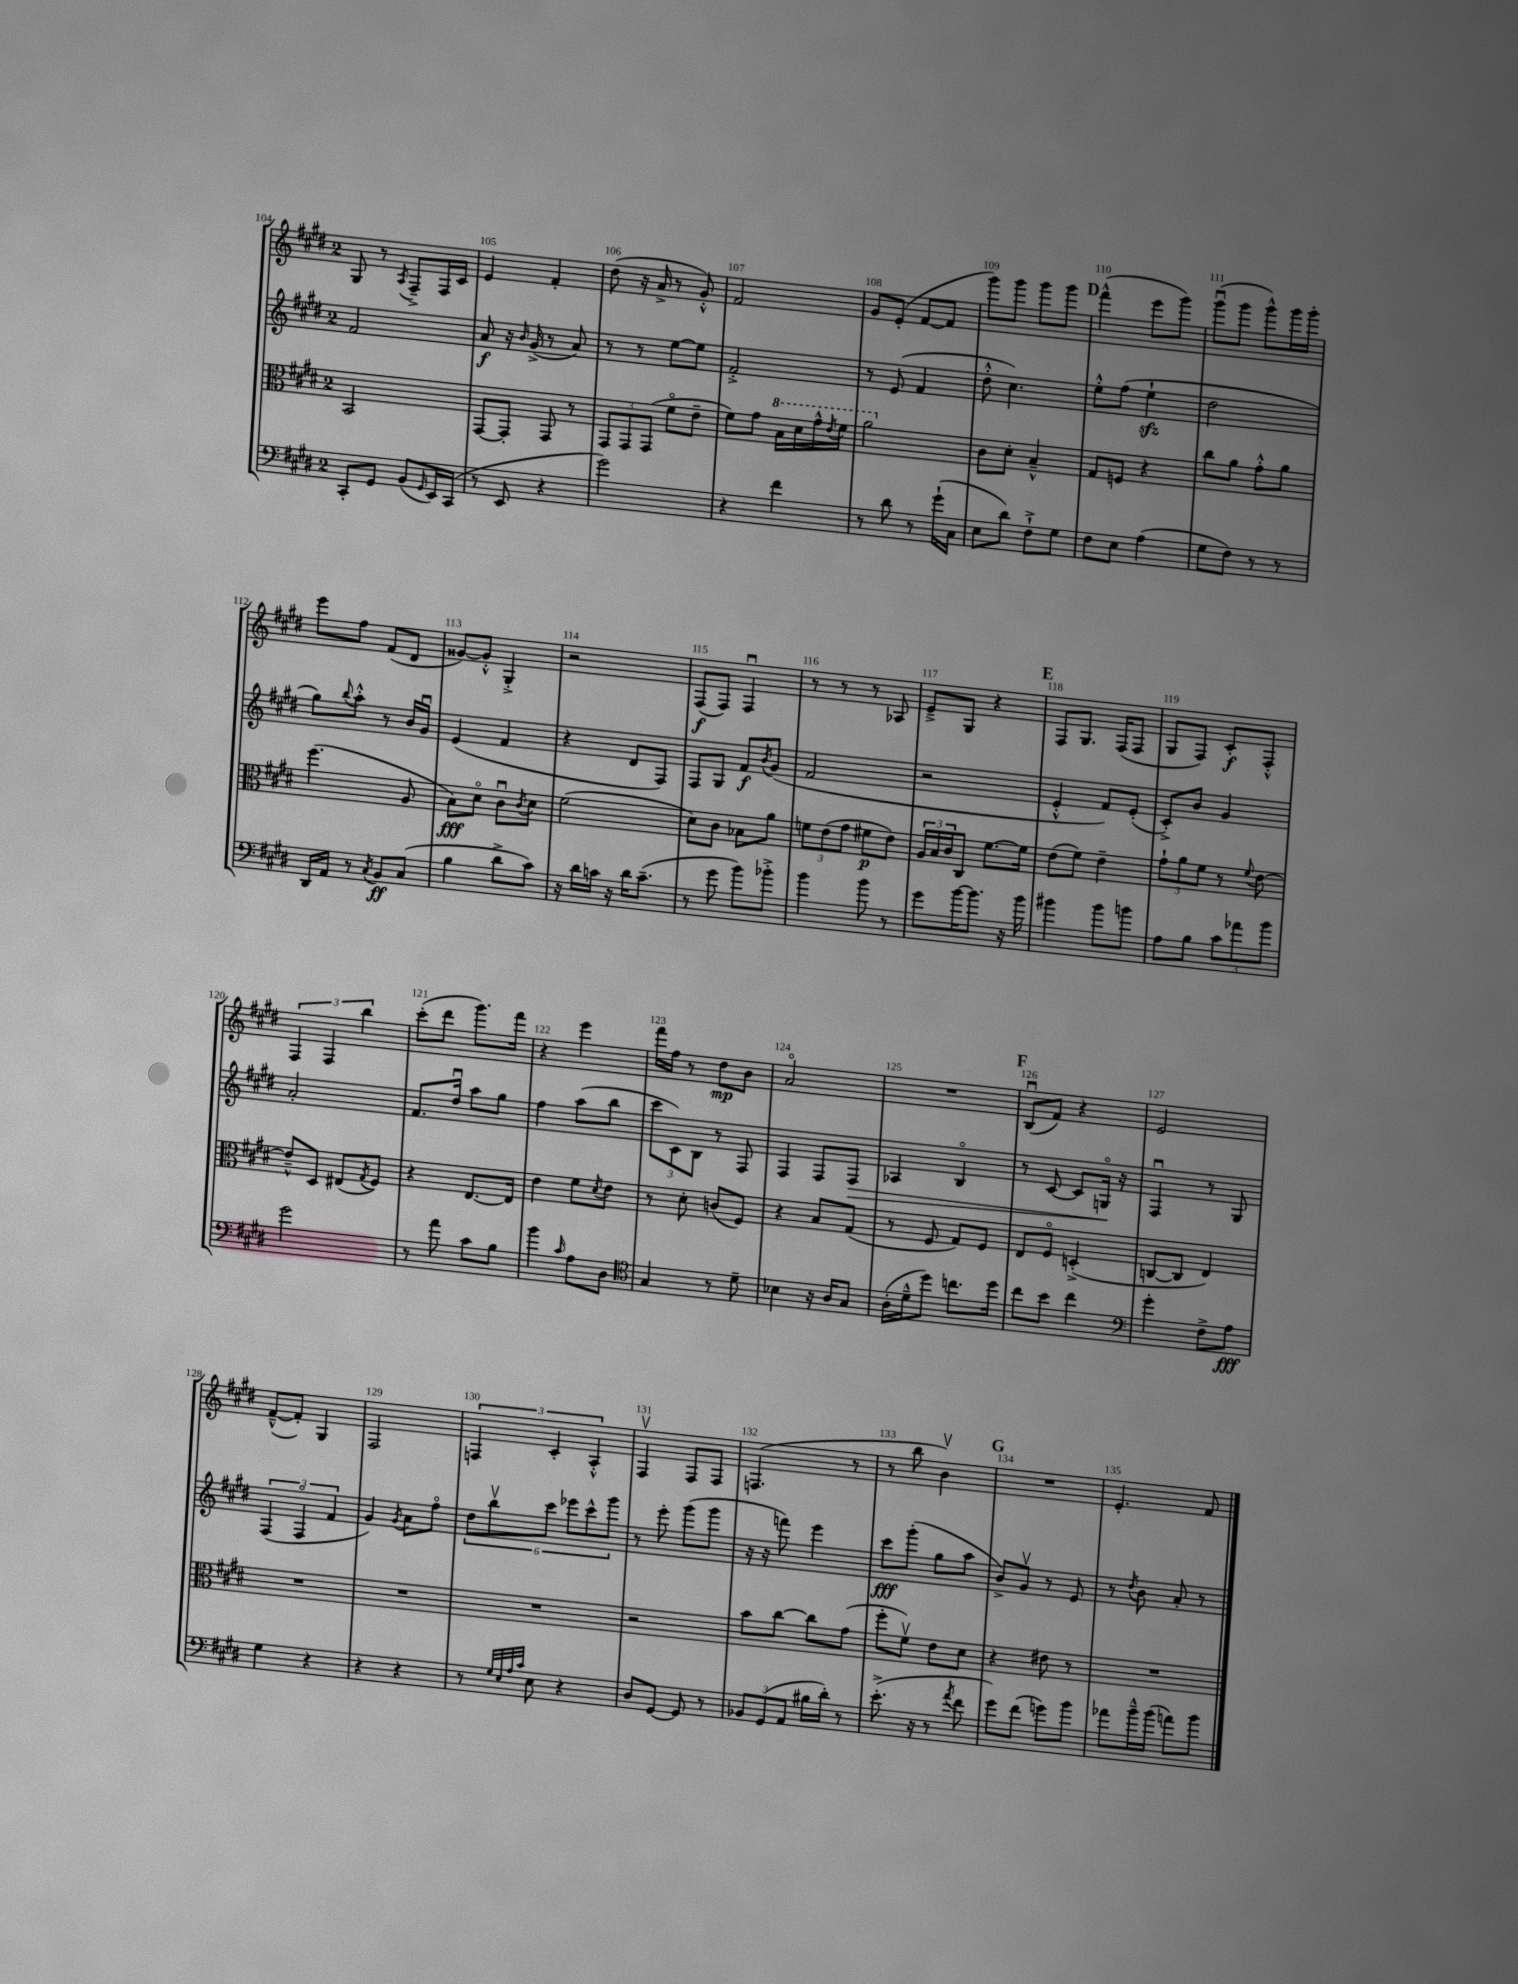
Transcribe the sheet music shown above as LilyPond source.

<<
\new StaffGroup <<
\new Staff = "s0" {
    \clef treble \key e \major \once \override Staff.TimeSignature.style = #'single-digit \time 2/4
    gis8 r8 \acciaccatura { a8 } fis8---> fis16 cis'16 |
    e'4 fis'4-. |
    dis''8( r16 a'16-> r8 gis'8-.-^) |
    fis'2 |
    gis'8 e'8-.( fis'8~ fis'8 |
    gis'''8) gis'''8 gis'''8 gis'''8 |
    \mark \markup { \bold "D" } fis'''4-^( e'''8 gis'''8) |
    gis'''8\downbow( gis'''8 gis'''8-^) gis'''16 gis'''16-. |
    e'''8 fis''8 fis'8( dis'8 |
    gisis'8~) gisis'8-.-^ gis4-.-> |
    r2 |
    fis8\f( fis8) fis4\downbow |
    r8 r8 r8 aes8 |
    e'8---> gis8 r4 |
    \mark \markup { \bold "E" } fis8 gis8. fis16( fis8 |
    gis8 fis8) cis'8-.\f fis8-.-^ |
    \tuplet 3/2 { fis4 fis4 b''4 } |
    cis'''8-.( dis'''8 gis'''8.) fis'''16 |
    r4 e'''4 |
    fis'''16 fis''16 r8 dis''8\mp b'8 |
    a'2\flageolet |
    R2 |
    \mark \markup { \bold "F" } b8\downbow( fis'8) r4 |
    e'2 |
    fis'8~---^( fis'8-.) gis4 |
    fis2 |
    \tuplet 3/2 { f4 cis'4-. a4-.-^ } |
    fis4\upbow fis8 fis8 |
    f4.( r8 |
    r8 b''8 b'4\upbow) |
    \mark \markup { \bold "G" } R2 |
    e'4.-. fis'8 \bar "|." |
}
\new Staff = "s1" {
    \clef treble \key e \major \once \override Staff.TimeSignature.style = #'single-digit \time 2/4
    fis'2 |
    a'8\f r16 \grace { b'16 } gis'16->( r8 a'8) |
    r8 r8 e''8~ e''8 |
    fis'2-.-> |
    r8 e'8( fis'4 |
    dis''8-.-^ cis''4.) |
    \mark \markup { \bold "D" } e''8-.-^ fis''8( e''4-!\sfz |
    dis''2 |
    gis''8) \appoggiatura { b''8 } a''8-.-^ r8 b'16 gis'16\downbow |
    e'4( fis'4 |
    r4 dis'8 fis8) |
    fis8 gis8 fis'8\f \acciaccatura { b'8 } gis'8( |
    fis'2 |
    r2 |
    \mark \markup { \bold "E" } e'4-.-^ fis'8) e'8-.( |
    cis'8-.->) b'8 gis'4 |
    a'2-. |
    fis'8. dis''16\downbow a''8 gis''8 |
    fis''4 a''8( b''8 |
    \tuplet 3/2 { cis'''8 cis'8) b8 } r8 fis8 |
    fis4 fis8 fis8\> |
    aes4 b4\flageolet |
    \mark \markup { \bold "F" } r8 cis'8~ cis'8 g16\flageolet\! r16 |
    fis4\downbow r8 gis8 |
    \tuplet 3/2 { fis4( fis4\flageolet fis'4 } |
    gis'4) \acciaccatura { gis'8 } a'8 fis''8\flageolet |
    \tuplet 6/4 { dis''8 b''8\upbow cis'''8 ees'''8 cis'''8-^ gis'''8 } |
    r8 e'''8-. gis'''8( gis'''8 |
    r16 r16 f'''8) e'''4 |
    cis'''8\fff gis'''8-.( gis''8 a''8 |
    \mark \markup { \bold "G" } b'8->) gis'8\upbow r8 e'8 |
    r8 \acciaccatura { dis''8 } b'8 a'8-. r8 \bar "|." |
}
\new Staff = "s2" {
    \clef alto \key e \major \once \override Staff.TimeSignature.style = #'single-digit \time 2/4
    b,2 |
    gis,8~ gis,8-. gis,8 r8 |
    \tuplet 3/2 { gis,8 gis,8 gis,8( } fis'8\flageolet e'8-- |
    fis'8) gis'8 \ottava #1 b'16 dis''16 gis''16-^ \acciaccatura { e''8 } fis''16 |
    a''2 \ottava #0 |
    cis'8 dis'8-. b4---^ |
    \mark \markup { \bold "D" } gis8 f8 r4 |
    cis''8 a'8 gis'8-.-^ a'8 |
    fis''4.( a8 |
    b8\fff) dis'8\flageolet cis'8\downbow \acciaccatura { cis'8 } dis'8 |
    fis'2( |
    dis'8) cis'8 bes8 a'8 |
    \tuplet 3/2 { f'8 e'8( gis'8 } fis'8\p e'8) |
    \tuplet 3/2 { a16 b16 cis'16 } cis8 fis'8.~ fis'16 |
    \mark \markup { \bold "E" } e'8( fis'8) e'4-- |
    \tuplet 3/2 { gis'8-! a'8 fis'8 } r8 \appoggiatura { fis'8 } e'8~ |
    e'8---^ dis8 eis8( \acciaccatura { gis8 } fis8) |
    r4 e8.~ e16 |
    e'4 fis'8 \acciaccatura { dis'8 } e'8 |
    r8 dis'8-. c'8( fis8) |
    r4 b8 gis8( |
    r8 fis8 gis8) fis8 |
    \mark \markup { \bold "F" } e8 fis8\flageolet d4-.->( |
    c8~ c8 e4) |
    R2 |
    R2 |
    R2 |
    r2 |
    b'8 cis''8~ cis''8 gis'8( |
    fis''8-. fis'8\upbow) e'8 dis'8 |
    \mark \markup { \bold "G" } r4 eis'8 r8 |
    R2 \bar "|." |
}
\new Staff = "s3" {
    \clef bass \key e \major \once \override Staff.TimeSignature.style = #'single-digit \time 2/4
    cis,8-. gis,8 b,8( \grace { gis,16 } e,16) cis,16( |
    r8 e,8 r4 |
    gis'2) |
    r4 fis'4 |
    r8 dis'8 r8 gis'16-!( cis16 |
    e8 dis'8) fis8-!-> gis8 |
    \mark \markup { \bold "D" } fis8 e8 a4( |
    gis8 fis8) r8 r8 |
    dis,16 a,16 r8 \acciaccatura { cis8 } b,8\ff cis8( |
    b4 dis'8-> cis'8) |
    r16 dis'16 c'16 r16 dis'16 c'8.--( |
    r8 gis'8 b'8) bes'8-.-> |
    b'4 b'8 r8 |
    gis'8 b'16~ b'8. r16 b'16 |
    \mark \markup { \bold "E" } bis'4 bis'8 b'8 |
    a8 b8 \tuplet 3/2 { cis'8 aes'8 b'8 } |
    gis'2 |
    r8 a'8 cis'8 b8 |
    b'4 \grace { cis'16 } a8 dis8 |
    \clef tenor gis4 r8 dis'8-- |
    bes4 r16 a16 gis8 |
    a16-.( dis'16---^ dis''8) c''8. dis''16 |
    \mark \markup { \bold "F" } cis''8 b'8 cis''4 |
    \clef bass gis'4-. fis8-> a8\fff |
    gis4 r4 |
    r4 r4 |
    r8 \grace { gis32 e32 a32 cis'32 } e8 r4 |
    dis8 gis,8~ gis,8 r8 |
    \tuplet 3/2 { bes,8 gis,8( a,8 } bis16 dis'16-.) r8 |
    e'8.-.->( r16 r8 \acciaccatura { a'8 } fis'8 |
    \mark \markup { \bold "G" } gis'8) fis'8( g'8) b'8 |
    aes'8 b'16---^ b'16( a'8) b'8 \bar "|." |
}
>>
>>
\layout { \context { \Score currentBarNumber = #104 \override BarNumber.break-visibility = ##(#f #t #t) barNumberVisibility = #all-bar-numbers-visible } }
